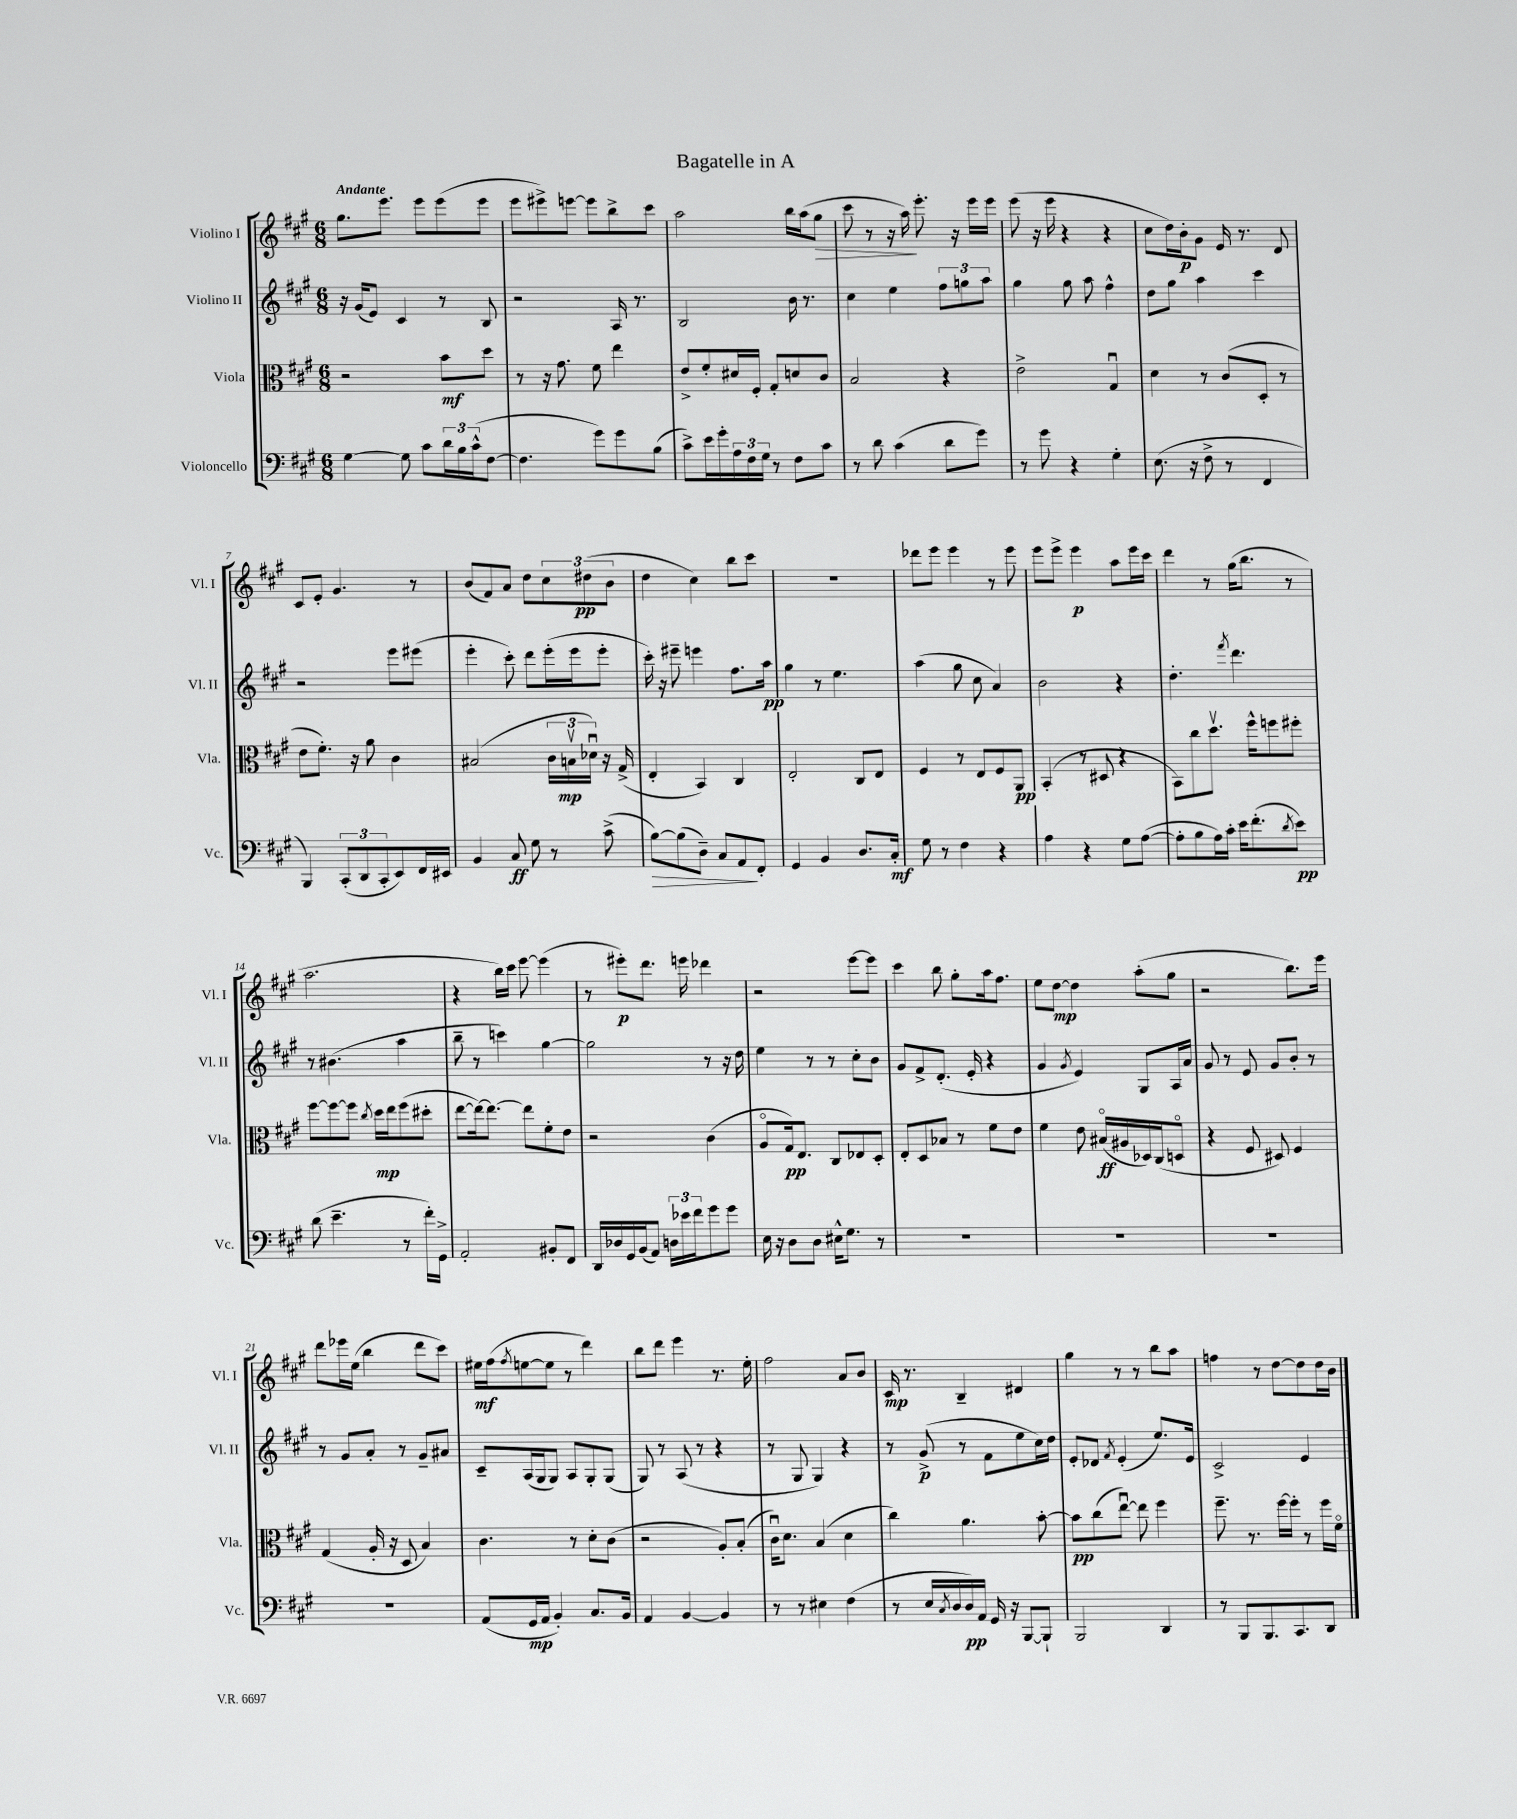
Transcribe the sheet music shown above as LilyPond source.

\header { title = "Bagatelle in A" }
<<
\new StaffGroup <<
\new Staff = "s0" \with { instrumentName = "Violino I" shortInstrumentName = "Vl. I" } {
    \clef treble \key a \major \numericTimeSignature \time 6/8 \tempo "Andante"
    gis''8. e'''8. e'''8 e'''8( e'''8 |
    e'''8 eis'''8->) e'''8~ e'''8 b''8-> cis'''8 |
    a''2 b''16 a''16( gis''8\> |
    cis'''8 r8 r16 a''16\!) e'''8.-. r16 e'''16 e'''16 |
    e'''8( r16 e'''16 r4 r4 |
    cis''8 d''16) b'16-.\p gis'8 e'16 r8. d'8 |
    cis'8 e'8-. gis'4. r8 |
    b'8( fis'8) a'8 d''8 \tuplet 3/2 { cis''8 dis''8\pp( b'8 } |
    d''4 cis''4) b''8 cis'''8 |
    R2. |
    des'''8 e'''8 e'''4 r8 e'''8 |
    e'''8 e'''8-> e'''4\p a''8 e'''16 cis'''16 |
    d'''4 r8 gis''16( b''8. r8 |
    a''2. |
    r4 b''16) cis'''16 e'''8~ e'''4( |
    r8 eis'''8-.\p) d'''8. e'''16 des'''4 |
    r2 e'''8~ e'''8 |
    cis'''4 b''8 gis''8-. a''16 fis''8. |
    e''8 d''8~\mp d''4 a''8-.( gis''8 |
    r2 b''8.) e'''16 |
    d'''8 ees'''16 e''16( b''4 d'''8 cis'''8) |
    eis''16\mf fis''16( \acciaccatura { fis''8 } e''8~ e''8 r8 d'''4) |
    b''8 d'''8 e'''4 r8. e''16-. |
    fis''2 a'8 b'8 |
    cis'16\mp r8. b4-- dis'4 |
    gis''4 r8 r8 b''8 a''8 |
    f''4 r8 d''8~ d''8 d''16 b'16 \bar "|." |
}
\new Staff = "s1" \with { instrumentName = "Violino II" shortInstrumentName = "Vl. II" } {
    \clef treble \key a \major \numericTimeSignature \time 6/8
    r16 gis'16( e'8) cis'4 r8 b8 |
    r2 a16 r8. |
    b2 b'16 r8. |
    cis''4 e''4 \tuplet 3/2 { fis''8 g''8 a''8 } |
    gis''4 gis''8 a''8 fis''4-^ |
    d''8 gis''8 a''4 cis'''4 |
    r2 e'''8 eis'''8( |
    e'''4-. cis'''8-.) d'''8 e'''16-.( e'''16 e'''8-. |
    cis'''16-.) r16 eis'''8-- e'''4 fis''8. a''16\pp |
    gis''4 r8 e''4. |
    a''4( gis''8 cis''8 a'4) |
    b'2 r4 |
    d''4.-. \acciaccatura { fis'''8 } d'''4. |
    r8 bis'4.( a''4 |
    b''8-- r8 c'''4) gis''4~ |
    gis''2 r8 r16 d''16 |
    e''4 r8 r8 cis''8-. b'8 |
    gis'8 fis'8-> d'8.-.( e'16-. r4 |
    gis'4 \acciaccatura { gis'8 } e'4) gis8 a16 a'16 |
    gis'8 r8 e'8 gis'8 b'8-. r8 |
    r8 gis'8 a'8-. r8 gis'8-- ais'8 |
    cis'8-- a16( gis16 gis8) a8 gis8-. gis8( |
    gis8) r8 a8( r8 r4 |
    r8 gis8 gis4) r4 |
    r8 gis'8->\p( r8 fis'8 e''8 cis''16) d''16 |
    e'8-. des'8 \acciaccatura { fis'8 } e'4-.( e''8.) e'16 |
    cis'2-> e'4 \bar "|." |
}
\new Staff = "s2" \with { instrumentName = "Viola" shortInstrumentName = "Vla." } {
    \clef alto \key a \major \numericTimeSignature \time 6/8
    r2 b'8\mf d''8 |
    r8 r16 gis'8. fis'8 e''4 |
    e'8-> fis'8-. dis'16 fis16-. gis8-. d'8 cis'8 |
    b2 r4 |
    e'2-> gis4\downbow |
    d'4 r8 cis'8( d8-. r8 |
    e'8 fis'8.-.) r16 a'8 cis'4 |
    bis2( \tuplet 3/2 { cis'16 b16\upbow\mp des'16\downbow) } r16 gis16->( |
    e4-. b,4) cis4 |
    e2-. cis8 e8 |
    fis4 r8 e8 fis8 a,8\pp |
    b,4-.( r8 dis8 r4 |
    b,8) cis''8 d''8.\upbow fis''16-^ f''8 fis''8-. |
    fis''8~ fis''8~ fis''8 \acciaccatura { cis''8 } d''16\mp e''16 fis''8( dis''8-. |
    e''8~ e''16~) e''8.~ e''8 fis'8-. e'8 |
    r2 cis'4( |
    a8\flageolet gis16\pp) e8. cis8 ees8 d8-. |
    e8-. d8 bes8 r8 fis'8 e'8 |
    fis'4 e'8 bis16\flageolet\ff( ais16 des16) cis16( d8\flageolet |
    r4 fis8 dis8) fis4 |
    gis4( a16-. r16 d8 b4) |
    cis'4. r8 d'8-. cis'8( |
    r2 a8-.) b8-.( |
    cis'16\downbow) d'8. b4( d'4 |
    cis''4) a'4. b'8~-. |
    b'8\pp cis''8( e''8~\downbow) e''8 fis''4 |
    fis''8.-- r8. fis''16~ fis''16-. r8 fis''16 fis'16\flageolet \bar "|." |
}
\new Staff = "s3" \with { instrumentName = "Violoncello" shortInstrumentName = "Vc." } {
    \clef bass \key a \major \numericTimeSignature \time 6/8
    gis4~ gis8 cis'8 \tuplet 3/2 { d'16 b16 cis'16-^( } fis8~ |
    fis4. gis'8) gis'8 b8( |
    cis'8->) e'16 gis'16-. \tuplet 3/2 { a16 fis16 gis16 } r8 fis8 cis'8 |
    r8 d'8 cis'4( d'8 gis'8) |
    r8 gis'8 r4 gis4-. |
    e8.( r16 fis8-> r8 fis,4 |
    b,,4) \tuplet 3/2 { cis,8-.( d,8 cis,8-. } e,8) fis,16 eis,16 |
    b,4 cis8\ff gis8 r8 cis'8->( |
    b8~\>) b8( d8--) cis8 a,8\! fis,8-. |
    gis,4 b,4 d8. cis16-.\mf |
    gis8 r8 fis4 r4 |
    a4 r4 gis8 a8~( |
    a8-. b8 a16) cis'16-. e'16 fis'8.-.( \acciaccatura { d'8 } e'8\pp) |
    d'8( e'4.-- r8 fis'16-.) gis,16-> |
    a,2-. bis,8-. fis,8 |
    d,16 des16 gis,16 b,16( a,8) \tuplet 3/2 { d16 ees'16 fis'16 } gis'8 gis'8 |
    e16 r16 d8 d8 eis16-^ gis8. r8 |
    R2. |
    R2. |
    R2. |
    R2. |
    a,8( gis,16\mp a,16 b,4-.) cis8. b,16 |
    a,4 b,4~ b,4 |
    r8 r8 eis4 fis4( |
    r8 e16 \acciaccatura { cis8 } d16 d16\pp) a,16 gis,16 r16 b,,8~ b,,8-! |
    b,,2 d,4 |
    r8 b,,8 b,,8. cis,8. d,8 \bar "|." |
}
>>
>>
